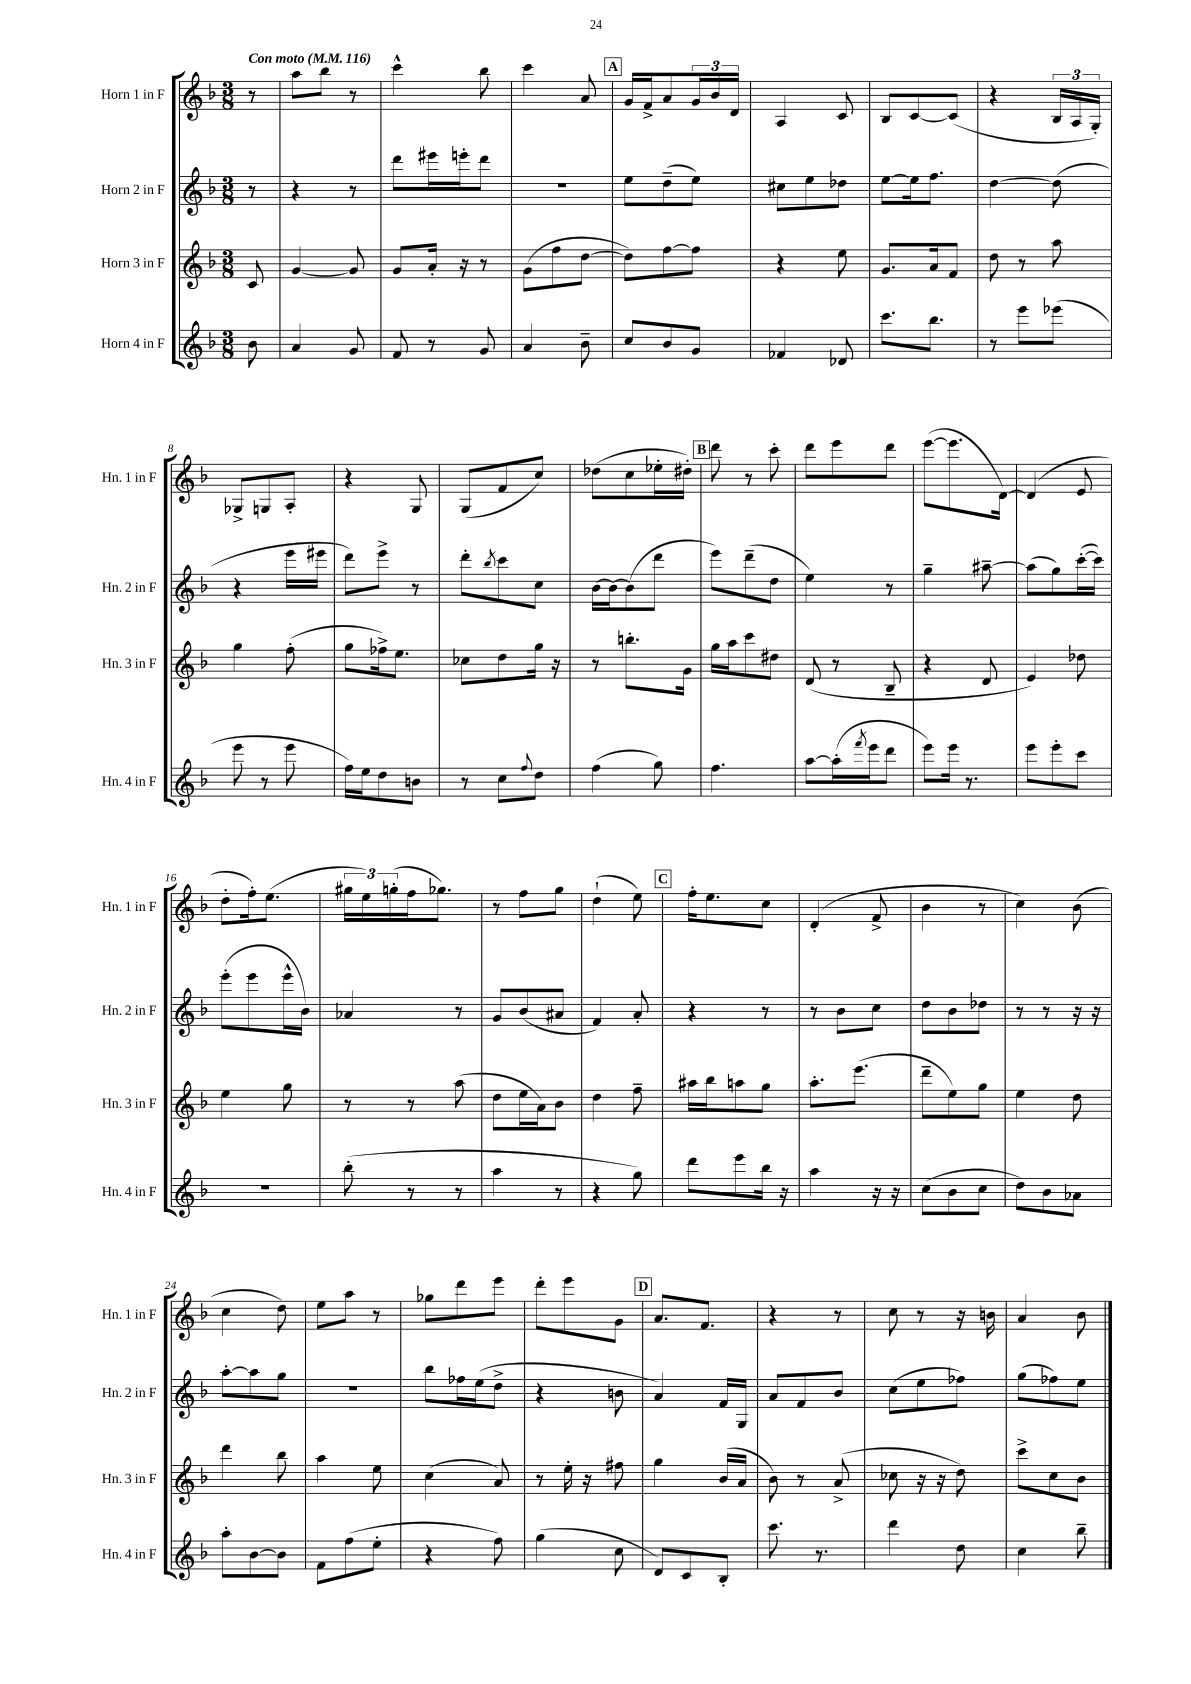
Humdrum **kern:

**kern	**kern	**kern	**kern
*staff4	*staff3	*staff2	*staff1
*clefG2	*clefG2	*clefG2	*clefG2
*k[b-]	*k[b-]	*k[b-]	*k[b-]
*M3/8	*M3/8	*M3/8	*M3/8
*MM116	*MM116	*MM116	*MM116
8b-	8c	8r	8r
=	=	=	=
4a	[4g	4r	8aa
.	.	.	8bb-
8g	8g]	8r	8r
=	=	=	=
8f	8g	8ddd	4ccc^^
8r	16a'	16eee#	.
.	16r	16eee'	.
8g	8r	8ddd	8bb-
=	=	=	=
4a	(8g	4.r	4ccc
.	8ff	.	.
8b-~	[8dd	.	8a
=	=	=	=
8cc	8dd])	8ee	16g
.	.	.	16f^
8b-	[8ff	(8dd~	8a
8g	8ff]	8ee)	24g
.	.	.	24b-
.	.	.	24d
=	=	=	=
4f-	4r	8cc#	4A
.	.	8ee	.
8d-	8ee	8dd-	8c
=	=	=	=
8.ccc	8.g	[8ee	8B-
.	.	16ee]	[8c
8.bb-	16a	8.ff	.
.	8f	.	(8c]
=	=	=	=
8r	8dd	[4dd	4r
8eee	8r	.	.
(8eee-	8aa	(8dd]	24B-
.	.	.	24A
.	.	.	24G')
=	=	=	=
8eee	4gg	4r	8G-^
8r	.	.	8G
8eee	(8ff'	16eee	8A'
.	.	16eee#	.
=	=	=	=
16ff)	8gg	8ddd)	4r
16ee	.	.	.
8dd	16ff-^)	8eee^	.
.	8.ee	.	.
8b	.	8r	8G
=	=	=	=
8r	8cc-	8ddd'	(8G
.	.	8qbb-	.
8cc	8dd	8ccc	8f
8qqff	.	.	.
8dd	16gg	8cc	8cc)
.	16r	.	.
=	=	=	=
(4ff	8r	[16b-	(8dd-
.	.	16b-_	.
.	8.bb'	(8b-]	8cc
8gg)	.	8ddd	16ee-'
.	16g	.	16dd#')
=	=	=	=
4.ff	16gg	8eee)	8ddd
.	16aa	.	.
.	8ccc	(8ddd~	8r
.	8dd#	8dd	8ccc'
=	=	=	=
[8aa	(8d	4ee)	8ddd
(16aa']	8r	.	8eee
8qfff	.	.	.
16eee	.	.	.
8ddd	8B-~	8r	8ddd
=	=	=	=
8eee)	4r	4gg~	([8eee
16eee	.	.	8.eee]
8.r	.	.	.
.	8d	[8aa#~	.
.	.	.	[16d)
=	=	=	=
8eee	4e)	(8aa#]	(4d]
8eee'	.	8gg)	.
8ccc	8dd-	([16ccc'	8e
.	.	16ccc])	.
=	=	=	=
4.r	4ee	(8eee'	8dd'
.	.	8eee	16ff')
.	.	.	(8.ee
.	8gg	16eee^^	.
.	.	16b-)	.
=	=	=	=
(8bb-'	8r	4a-	24gg#
.	.	.	24ee)
.	.	.	(24gg'
8r	8r	.	16ff
.	.	.	8.gg-)
8r	(8aa	8r	.
=	=	=	=
4aa	8dd	8g	8r
.	16ee	(8b-	8ff
.	16a)	.	.
8r	8b-	8a#	8gg
=	=	=	=
4r	4dd	4f)	(4dd`
8gg)	8ff~	8a'	8ee)
=	=	=	=
8ddd	16aa#	4r	16ff'
.	16bb-	.	8.ee
8eee	8aa	.	.
16bb-	8gg	8r	8cc
16r	.	.	.
=	=	=	=
4aa	8.aa'	8r	(4d'
.	.	8b-	.
.	(8.eee	.	.
16r	.	8cc	8f^
16r	.	.	.
=	=	=	=
(8cc	8ddd~	8dd	4b-
8b-	8ee)	8b-	.
8cc	8gg	8dd-	8r
=	=	=	=
8dd)	4ee	8r	4cc)
8b-	.	8r	.
8a-	8dd	16r	(8b-
.	.	16r	.
=	=	=	=
8aa'	4ddd	[8aa'	4cc
[8b-	.	8aa]	.
8b-]	8bb-	8gg	8dd)
=	=	=	=
8f	4aa	4.r	8ee
(8ff	.	.	8aa
8ee'	8ee	.	8r
=	=	=	=
4r	(4cc	8bb-	8gg-
.	.	16ff-	8ddd
.	.	(16ee	.
8ff)	8a)	8dd^	8eee
=	=	=	=
(4gg	8r	4r	8ddd'
.	16ee'	.	8eee
.	16r	.	.
8cc	8ff#	8b	8g
=	=	=	=
8d)	4gg	4a)	8.a
8c	.	.	.
.	.	.	8.f
8B-'	(16b-	16f	.
.	16a	16G	.
=	=	=	=
8.ccc	8b-)	8a	4r
.	8r	8f	.
8.r	.	.	.
.	(8a^	8b-	8r
=	=	=	=
4ddd	8cc-	(8cc	8cc
.	16r	8ee	8r
.	16r	.	.
8dd	8dd)	8ff-)	16r
.	.	.	16b
=	=	=	=
4cc	8ccc^	(8gg	4a
.	8cc	8ff-)	.
8bb-~	8b-	8ee	8b-
==	==	==	==
*-	*-	*-	*-
